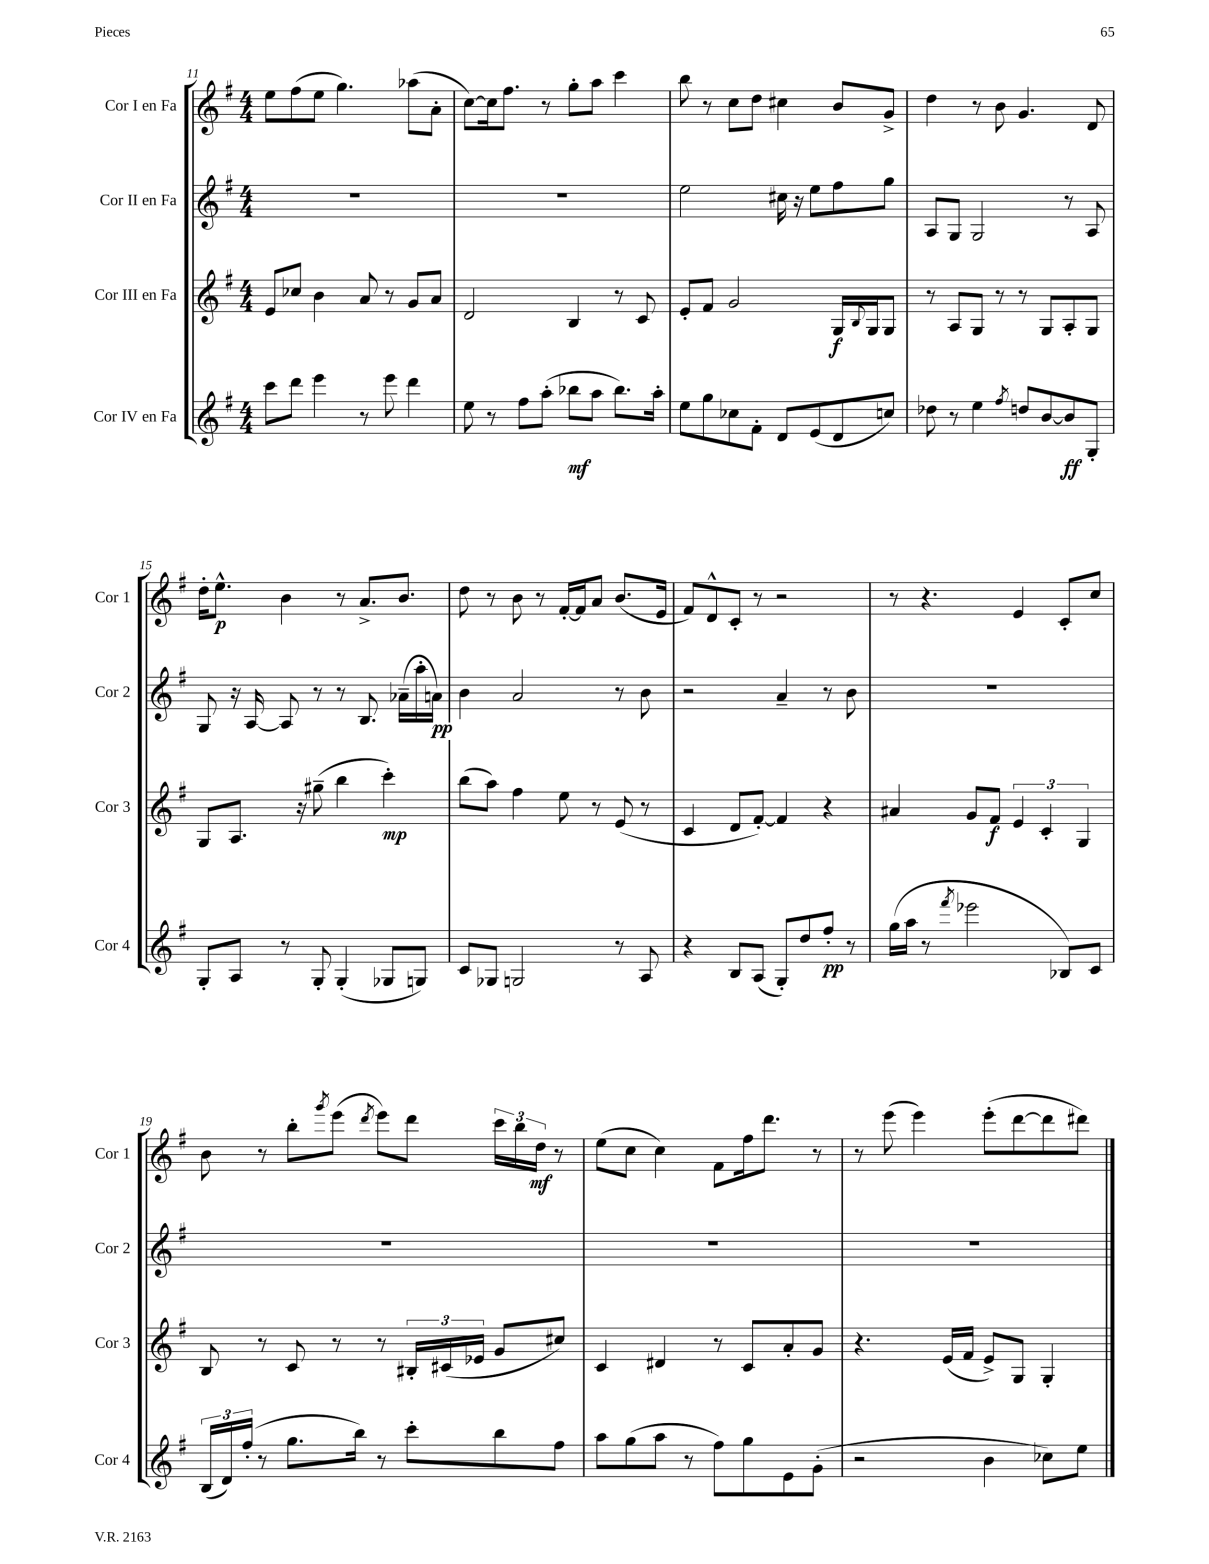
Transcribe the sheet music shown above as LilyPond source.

<<
\new StaffGroup <<
\new Staff = "s0" \with { instrumentName = "Cor I en Fa" shortInstrumentName = "Cor 1" } {
    \clef treble \key g \major \numericTimeSignature \time 4/4
    e''8 fis''8( e''8 g''4.) aes''8( a'8-. |
    c''8~) c''16 fis''8. r8 g''8-. a''8 c'''4 |
    b''8 r8 c''8 d''8 cis''4 b'8 g'8-> |
    d''4 r8 b'8 g'4. d'8 |
    d''16-. e''8.-^\p b'4 r8 a'8.-> b'8. |
    d''8 r8 b'8 r8 fis'16~-. fis'16 a'8 b'8.( e'16 |
    fis'8) d'8-^ c'8-. r8 r2 |
    r8 r4. e'4 c'8-. c''8 |
    b'8 r8 b''8-. \acciaccatura { g'''8 } e'''8( \acciaccatura { d'''8 } e'''8) d'''8 \tuplet 3/2 { c'''16 b''16 d''16\mf } r8 |
    e''8( c''8 c''4) fis'8 fis''16 d'''8. r8 |
    r8 e'''8( e'''4) e'''8-.( d'''8~ d'''8 dis'''8) \bar "|." |
}
\new Staff = "s1" \with { instrumentName = "Cor II en Fa" shortInstrumentName = "Cor 2" } {
    \clef treble \key g \major \numericTimeSignature \time 4/4
    R1 |
    R1 |
    e''2 cis''16 r16 e''8 fis''8 g''8 |
    a8 g8 g2 r8 a8 |
    g8 r16 a16~ a8 r8 r8 b8. aes'16--( a''16-. a'16\pp) |
    b'4 a'2 r8 b'8 |
    r2 a'4-- r8 b'8 |
    R1 |
    R1 |
    R1 |
    R1 \bar "|." |
}
\new Staff = "s2" \with { instrumentName = "Cor III en Fa" shortInstrumentName = "Cor 3" } {
    \clef treble \key g \major \numericTimeSignature \time 4/4
    e'8 ces''8 b'4 a'8 r8 g'8 a'8 |
    d'2 b4 r8 c'8 |
    e'8-. fis'8 g'2 g16\f \appoggiatura { b8 } g16 g8 |
    r8 a8 g8 r8 r8 g8 a8-. g8 |
    g8 a8. r16 gis''8--( b''4 c'''4-.\mp) |
    b''8( a''8) fis''4 e''8 r8 e'8( r8 |
    c'4 d'8 fis'8~-.) fis'4 r4 |
    ais'4 g'8 fis'8\f \tuplet 3/2 { e'4 c'4-. g4 } |
    b8 r8 c'8 r8 r8 \tuplet 3/2 { bis16-. cis'16( ees'16 } g'8 cis''8) |
    c'4 dis'4 r8 c'8 a'8-. g'8 |
    r4. e'16( fis'16 e'8->) g8 g4-. \bar "|." |
}
\new Staff = "s3" \with { instrumentName = "Cor IV en Fa" shortInstrumentName = "Cor 4" } {
    \clef treble \key g \major \numericTimeSignature \time 4/4
    c'''8 d'''8 e'''4 r8 e'''8 d'''4 |
    e''8 r8 fis''8 a''8-.( bes''8\mf a''8 bes''8.) a''16-. |
    e''8 g''8 ces''8 fis'8-. d'8 e'8( d'8 c''8) |
    des''8 r8 e''4 \acciaccatura { fis''8 } d''8 b'8~ b'8\ff g8-. |
    g8-. a8 r8 g8-. g4-.( ges8 g8) |
    c'8 ges8 g2 r8 a8 |
    r4 b8 a8( g8-.) d''8 fis''8-.\pp r8 |
    g''16( a''16 r8 \acciaccatura { fis'''8 } ees'''2 bes8) c'8 |
    \tuplet 3/2 { b16( d'16) fis''16-.( } r8 g''8. b''16) r8 c'''8-. b''8 fis''8 |
    a''8 g''8( a''8 r8 fis''8) g''8 e'8 g'8-.( |
    r2 b'4 ces''8) e''8 \bar "|." |
}
>>
>>
\layout { \context { \Score currentBarNumber = #11 } }
